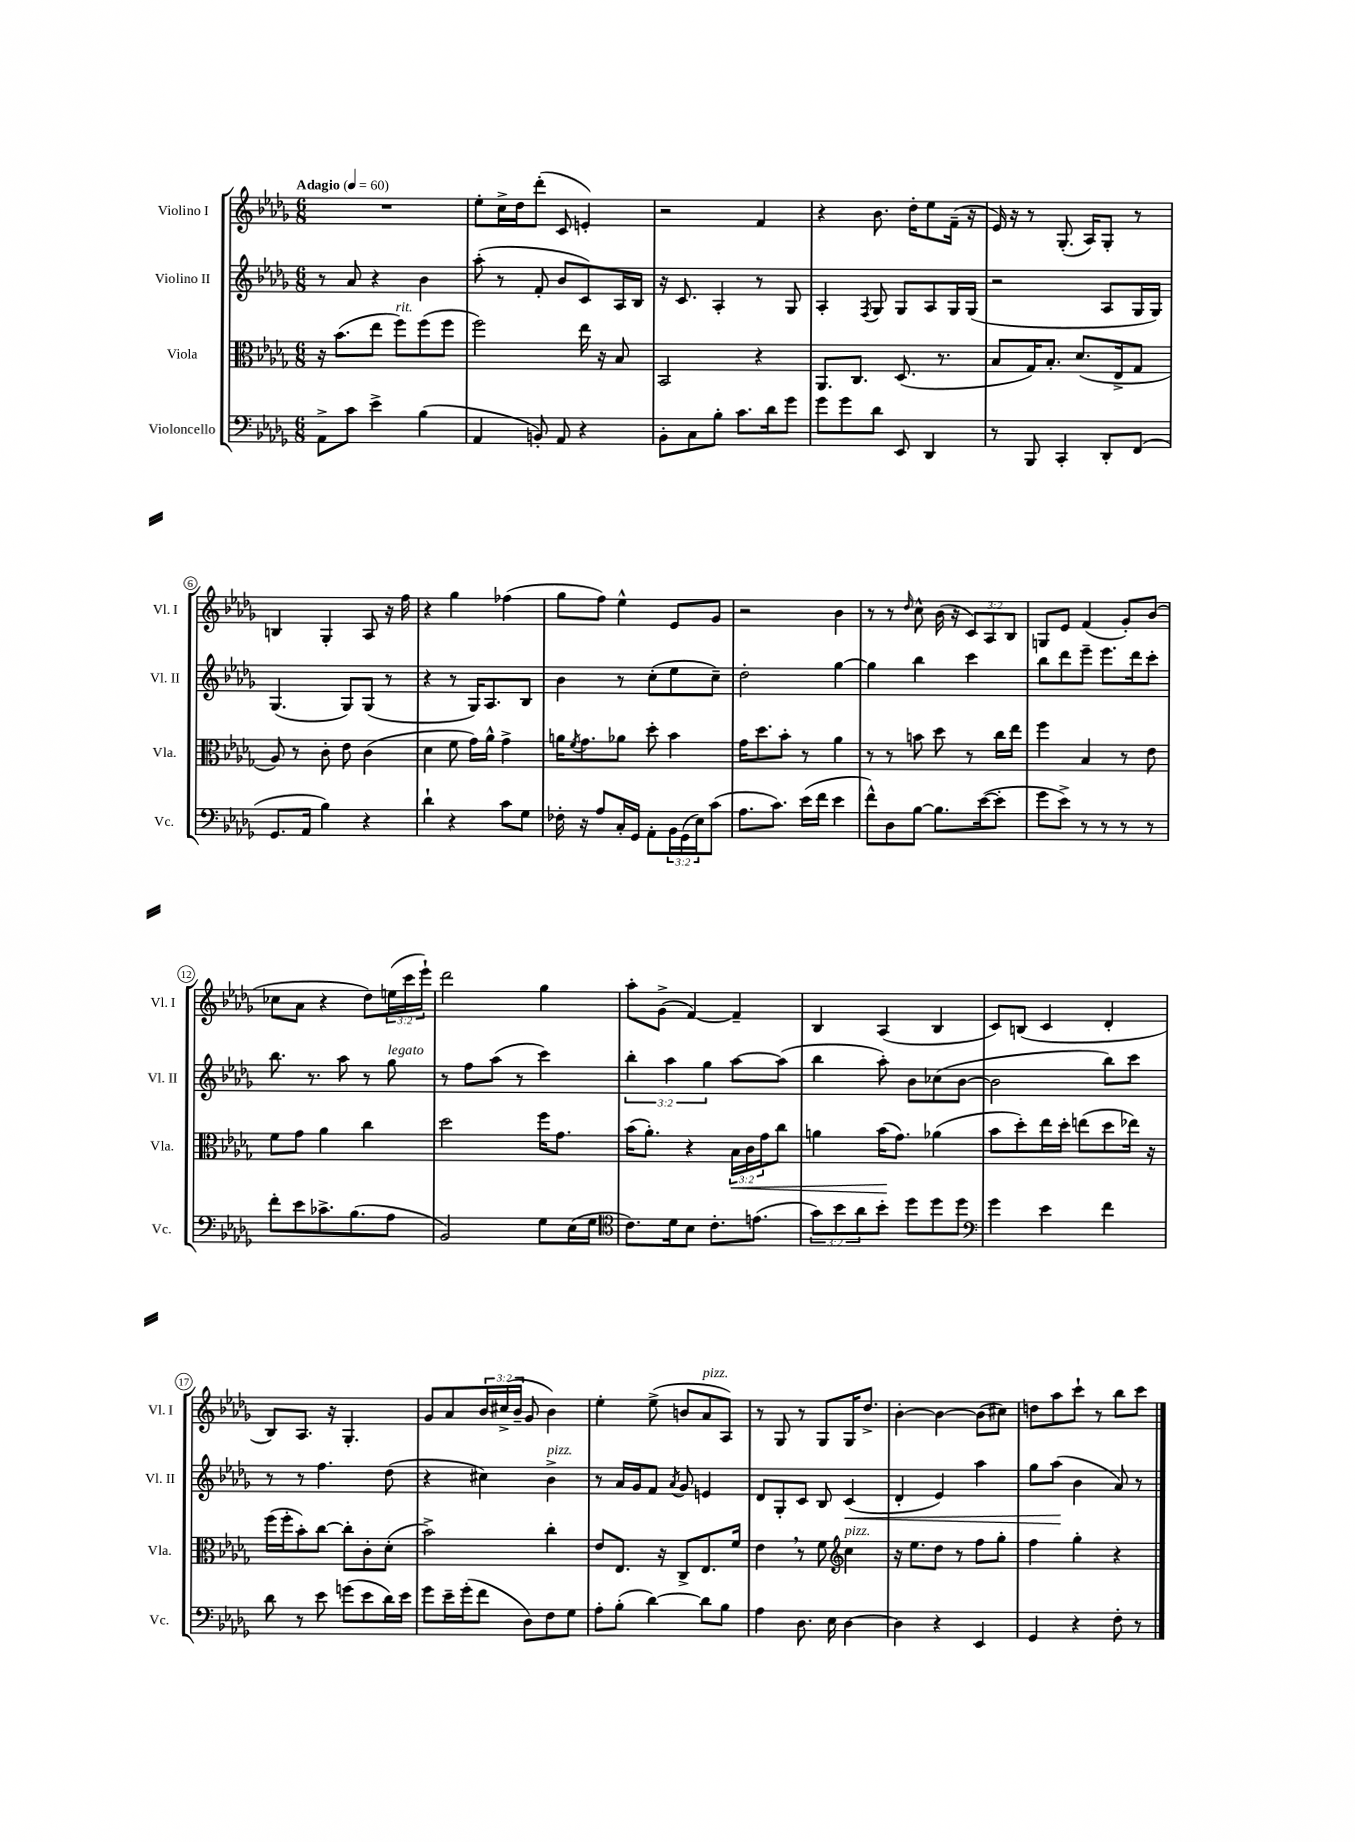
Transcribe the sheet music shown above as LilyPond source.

<<
\new StaffGroup <<
\new Staff = "s0" \with { instrumentName = "Violino I" shortInstrumentName = "Vl. I" } {
    \clef treble \key des \major \numericTimeSignature \time 6/8 \override Staff.TupletNumber.text = #tuplet-number::calc-fraction-text \tempo "Adagio" 4 = 60
    R2. |
    ees''8-. c''16-> des''16 des'''8-.( c'8 e'4-.) |
    r2 f'4 |
    r4 bes'8. des''16-. ees''8 f'16--( r16 |
    ees'16) r16 r8 ges8.-.( aes16) ges8-. r8 |
    b4 ges4-. aes8 r16 f''16 |
    r4 ges''4 fes''4( |
    ges''8 f''8) ees''4-^ ees'8 ges'8 |
    r2 bes'4 |
    r8 r8 \grace { des''16 } c''8-^ bes'16( r16 \tuplet 3/2 { c'8) aes8 bes8 } |
    g8 ees'8 f'4( ges'8-.) bes'8( |
    ces''8 aes'8 r4 des''8) \tuplet 3/2 { e''16( c'''16 ees'''16-!) } |
    des'''2 ges''4 |
    aes''8-. ges'8->( f'4~) f'4-- |
    bes4 aes4( bes4 |
    c'8) b8( c'4 des'4-. |
    bes8) aes8. r16 ges4.-. |
    ges'8 aes'8 \tuplet 3/2 { bes'16 cis''16->( bes'16-- } ges'8 bes'4) |
    ees''4-. ees''8->( b'8 aes'8^\markup { \italic "pizz." } aes8) |
    r8 ges8 r8 ges8 ges16 des''8.-> |
    bes'4~-. bes'4~ bes'8( cis''8) |
    d''8 aes''8 c'''8-! r8 bes''8 c'''8 \bar "|." |
}
\new Staff = "s1" \with { instrumentName = "Violino II" shortInstrumentName = "Vl. II" } {
    \clef treble \key des \major \numericTimeSignature \time 6/8 \override Staff.TupletNumber.text = #tuplet-number::calc-fraction-text
    r8 aes'8 r4 bes'4 |
    aes''8-.( r8 f'8-. bes'8 c'8) aes16 bes16 |
    r16 c'8. aes4-. r8 ges8 |
    aes4-. \acciaccatura { f8 } ges8 ges8 aes8 ges16 ges16( |
    r2 aes8 ges16 ges16) |
    ges4.( ges8) ges8( r8 |
    r4 r8 ges16) aes8. bes8 |
    bes'4 r8 c''8-.( ees''8 c''8--) |
    des''2-. ges''4~ |
    ges''4 bes''4 c'''4 |
    bes''8 des'''8 ees'''8-- ees'''8. des'''16 c'''8-. |
    bes''8. r8. aes''8 r8 ges''8^\markup { \italic "legato" } |
    r8 f''8 aes''8( r8 c'''4) |
    \tuplet 3/2 { bes''4-. aes''4 ges''4 } aes''8~ aes''8( |
    bes''4 aes''8-.) bes'8 ces''8( bes'8~ |
    bes'2 bes''8) c'''8 |
    r8 r8 f''4. des''8( |
    r4 cis''4) bes'4->^\markup { \italic "pizz." } |
    r8 aes'16 ges'16 f'8 \acciaccatura { aes'8 } ges'8 e'4 |
    des'8 ges8-. c'8 bes8 c'4\<( |
    des'4-. ees'4) aes''4 |
    ges''8 aes''8\!( bes'4 aes'8) r8 \bar "|." |
}
\new Staff = "s2" \with { instrumentName = "Viola" shortInstrumentName = "Vla." } {
    \clef alto \key des \major \numericTimeSignature \time 6/8 \override Staff.TupletNumber.text = #tuplet-number::calc-fraction-text
    r16 bes'8.( ees''8 f''8^\markup { \italic "rit." }) f''8( f''8 |
    f''2) ees''16 r16 bes8 |
    bes,2 r4 |
    aes,8. c8. des8.( r8. |
    bes8 ges16) bes8.-. des'8.( ees16-> ges8 |
    aes8) r8 c'8-. ees'8 c'4( |
    des'4 f'8 ges'16) aes'16-^ ges'4-> |
    a'16 \acciaccatura { f'8 } ges'8. aes'8 des''8-. bes'4 |
    ges'16 des''8. bes'8-. r8 aes'4 |
    r8 r8 b'8 des''8 r8 c''16 ees''16 |
    f''4 bes4 r8 ees'8 |
    f'8 ges'8 aes'4 c''4 |
    des''2 f''16 ges'8. |
    bes'16( aes'8.-.) r4 \tuplet 3/2 { bes16\< c'16 ges'16 } c''8 |
    a'4 bes'16\!( ges'8.) aes'4( |
    bes'8 des''8-.) ees''16 des''16-. e''8( des''8 ees''16) r16 |
    f''16( f''16-. bes'8-.) c''8~ c''8-. c'8-. des'8-.( |
    bes'2->) c''4-. |
    ees'8 ees8. r16 c8-> ees8. f'16 |
    ees'4 \breathe r8 f'8 \clef treble c''4^\markup { \italic "pizz." } |
    r16 ees''8. des''8 r8 f''8 ges''8-. |
    f''4 ges''4-. r4 \bar "|." |
}
\new Staff = "s3" \with { instrumentName = "Violoncello" shortInstrumentName = "Vc." } {
    \clef bass \key des \major \numericTimeSignature \time 6/8 \override Staff.TupletNumber.text = #tuplet-number::calc-fraction-text
    aes,8-> c'8 ees'4-> bes4( |
    aes,4 b,8-.) aes,8 r4 |
    bes,8-. c8 bes8-. c'8. des'16 ges'8 |
    ges'8 ges'8 des'8 ees,8 des,4 |
    r8 bes,,8 c,4-. des,8-. f,8( |
    ges,8. aes,16 bes4) r4 |
    des'4-! r4 c'8 ges8 |
    fes16-. r16 aes8 c16-. ges,16 aes,8-. \tuplet 3/2 { bes,16 ges,16( ees16) } c'8( |
    aes8. c'8.) ees'16( f'16 ees'4 |
    f'8-^) des8 bes8~ bes8. ees'16~( ees'8-. |
    ges'8 ees'8->) r8 r8 r8 r8 |
    f'8-. ees'8 ces'8.-> bes8.( aes8 |
    bes,2) ges8 ees16( ges16 |
    \clef tenor c'8.) des'16 bes8 c'8.-. e'8.( |
    \tuplet 3/2 { ges'8) bes'8 aes'8 } bes'8-. des''8 des''8 des''8 |
    \clef bass ges'4 ees'4 f'4 |
    des'8 r8 ees'8 g'8( ees'8 des'16) ees'16 |
    ges'8 ees'16-- ges'16-.( f'8 des8) f8 ges8 |
    aes8-. bes8-.( des'4~) des'8 bes8 |
    aes4 des8. ees16 des4~ |
    des4 r4 ees,4 |
    ges,4 r4 f8-. r8 \bar "|." |
}
>>
>>
\layout { \context { \Score \override BarNumber.stencil = #(make-stencil-circler 0.1 0.3 ly:text-interface::print) } }
